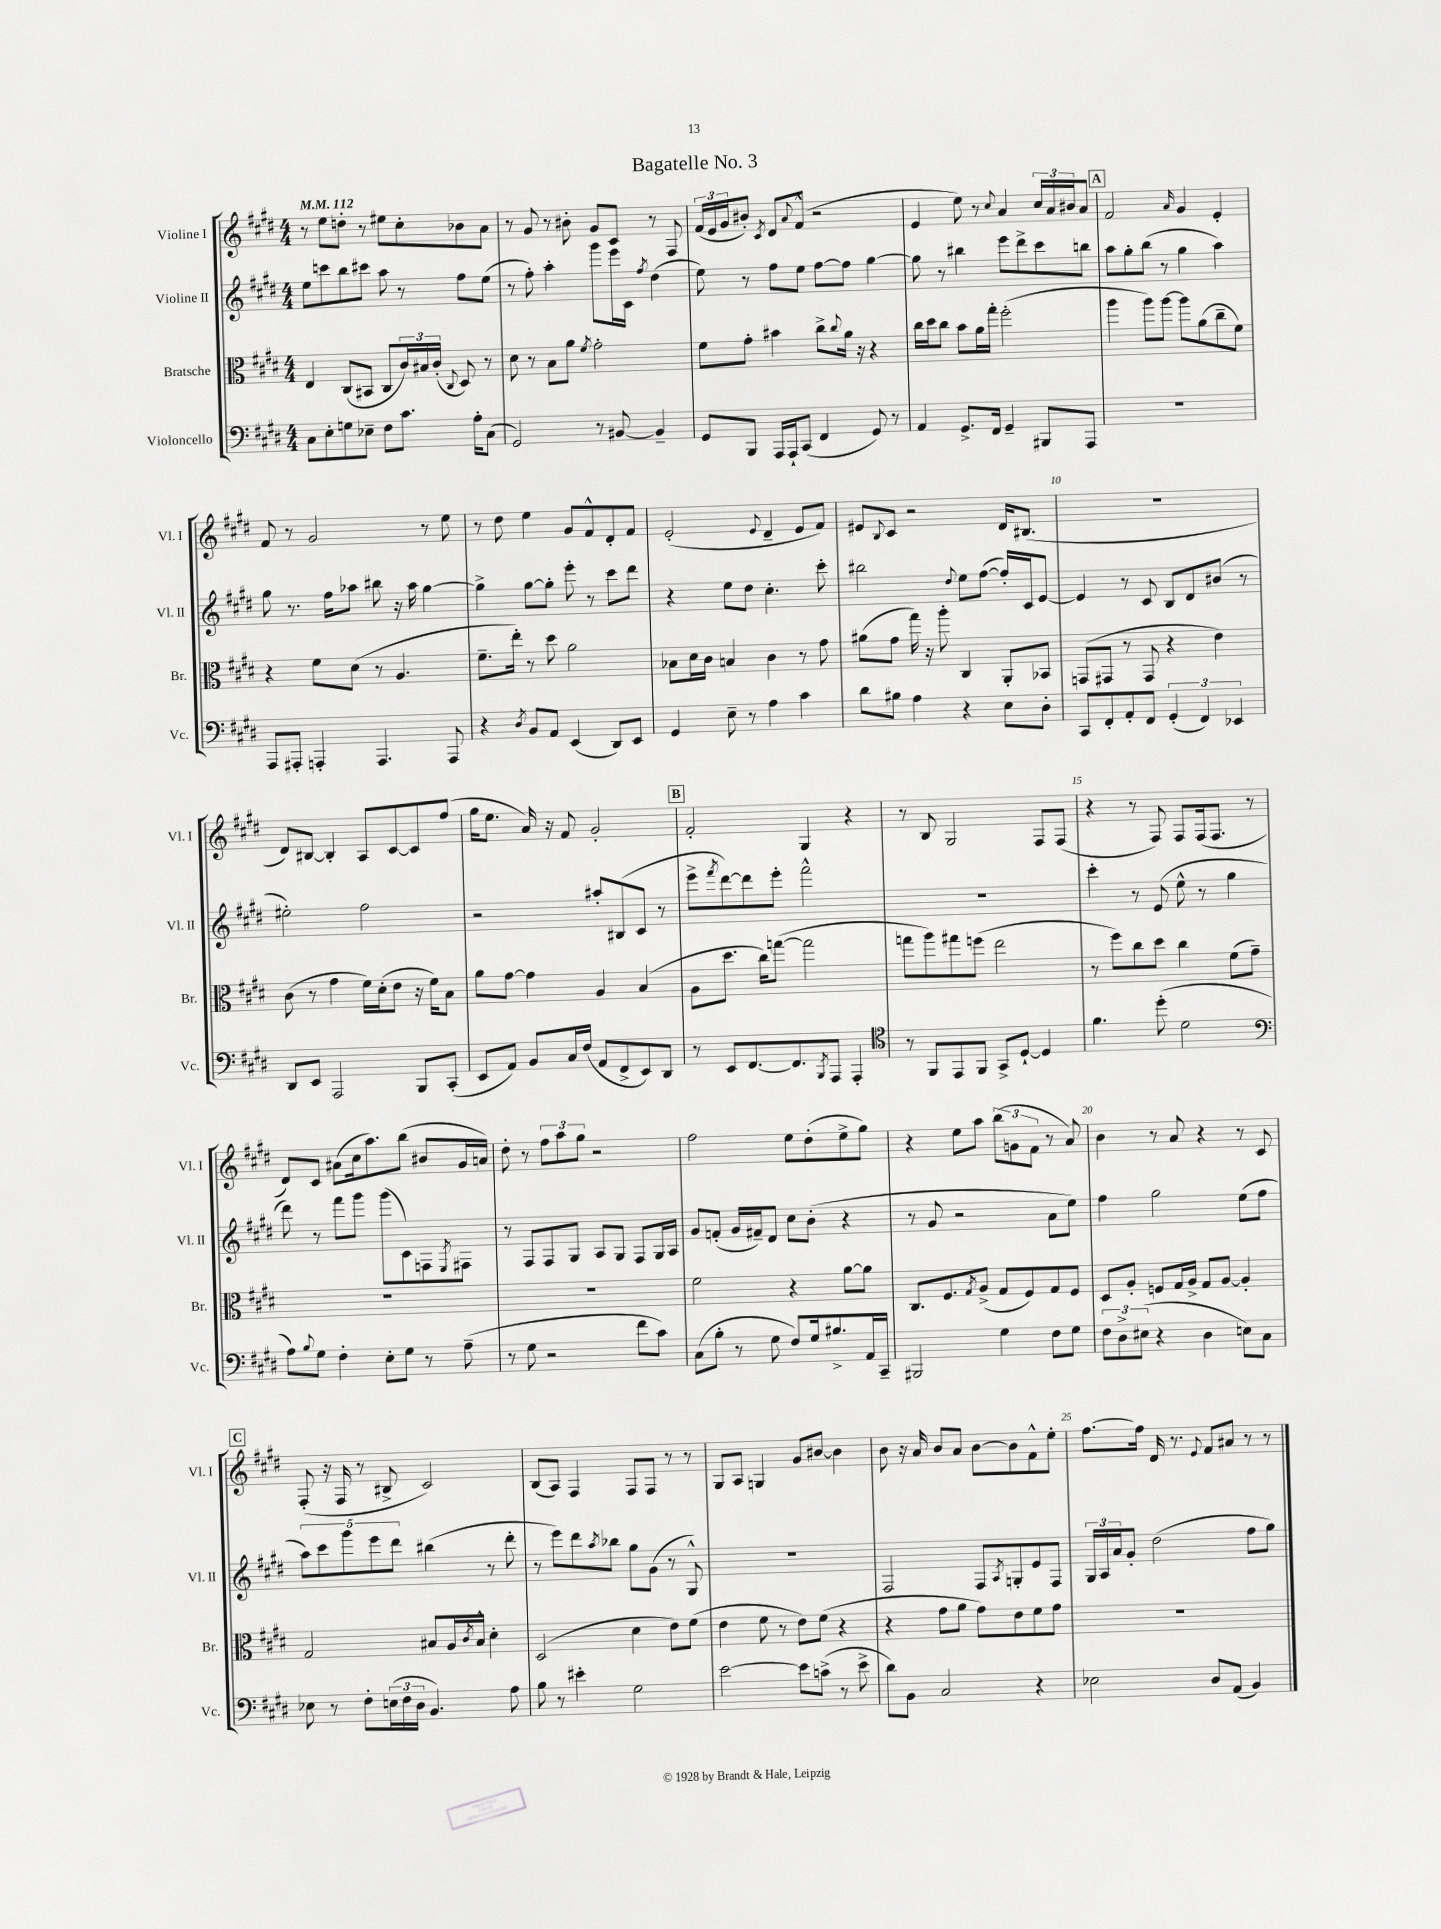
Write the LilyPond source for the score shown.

\header { title = "Bagatelle No. 3" }
<<
\new StaffGroup <<
\new Staff = "s0" \with { instrumentName = "Violine I" shortInstrumentName = "Vl. I" } {
    \clef treble \key e \major \numericTimeSignature \time 4/4 \tempo 4 = 112
    r8 e''8 d''8-. r8 eis''8 cis''8-. bes'8 a'8 |
    r8 gis'8 r8 bis'8-. gis'8 cis'8 r8 fis8 |
    \tuplet 3/2 { fis'16( e'16 gis'16 } bis'8-.) \acciaccatura { cis'8 } dis'8 \appoggiatura { a'8 } fis'8-^( r2 |
    e'4 e''8) r8 \appoggiatura { cis''8 } a'4 \tuplet 3/2 { cis''16 a'16 bis'16 } a'8 |
    \mark \markup { \box "A" } fis'2 \grace { a'16 } gis'4 e'4-. |
    fis'8 r8 gis'2 r8 e''8 |
    r8 dis''8 e''4 gis'8 fis'8-^ dis'8-. fis'8 |
    e'2-.( \appoggiatura { e'8 } dis'4-- e'8 fis'8) |
    eis'8 \appoggiatura { b8 } cis'8 r2 dis'16 bis8.( |
    R1 |
    dis'8) bis8~ bis4-. a8 cis'8~ cis'8 fis''8( |
    gis''16 e''8. a'16) r16 fis'8 gis'2-. |
    \mark \markup { \box "B" } fis'2-. gis4 r4 |
    r8 b8 gis2 fis8 fis8( |
    r4 r8 fis8) fis8 fis16( fis8. r8 |
    dis'8) cis'8 ais'8( cis''16 a''8.) b''8( bis'8 gis'16 a'16) |
    dis''8-. r8 \tuplet 3/2 { fis''8 a''8 gis''8 } r2 |
    fis''2 e''8 dis''8-.( e''8-> gis''8) |
    r4 e''8 a''8 \tuplet 3/2 { b''8( g'8 fis'8 } r8 a'8) |
    b'4 r8 a'8 r4 r8 cis'8 |
    \mark \markup { \box "C" } fis8-.( r16 fis16 r8 bis8-> cis'2) |
    b8( a8) fis4 fis8 fis8 r8 r8 |
    gis8 a8 g4 gis'8 bis'8~ bis'4 |
    b'8 r16 a'16 b'8 a'8 b'8~ b'8 fis'8-^ e''8-. |
    fis''8.~ fis''16 dis'16 r8. \appoggiatura { e'8 } fis'8 ais'8 r8 r8 \bar "|." |
}
\new Staff = "s1" \with { instrumentName = "Violine II" shortInstrumentName = "Vl. II" } {
    \clef treble \key e \major \numericTimeSignature \time 4/4
    e''8 c'''8 b''8 cis'''8 a''8 r8 fis''8 e''8( |
    r8 fis''8-.) a''4-. gis'''8 e'''16 cis'16 \acciaccatura { fis''8 } dis''4( |
    e''8) r8 fis''8 e''8 fis''8~ fis''8 gis''4~ |
    gis''8 r8 bis''4 e'''8 dis'''8-> cis'''8 b''8 |
    \mark \markup { \box "A" } a''8 gis''8-. b''8( r8 gis''4 a''4) |
    gis''8 r8. fis''16 aes''8 bis''8 r16 aes''16 gis''4~ |
    gis''4-> gis''8~ gis''8-. e'''8-. r8 cis'''8 dis'''8 |
    r4 e''8 dis''8 cis''4.-. cis'''8-. |
    bis''2 \appoggiatura { dis''8 } e''8 fis''8~( fis''16-.) cis'16 e'8~ |
    e'4 r8 cis'8 b8 dis'8 bis'8( r8 |
    eis''2-.) fis''2 |
    r2 ais''8-. bis8( cis'8 r8 |
    \mark \markup { \box "B" } e'''8-> \acciaccatura { fis'''8 } dis'''8~) dis'''8 e'''8-. fis'''2-^ |
    R1 |
    cis'''4-. r8 e'8( e''8-^ r8 gis''4 |
    dis'''8) r8 fis'''8 gis'''8 gis'''8( cis'8) f8 \acciaccatura { e8 } fis8 |
    r8 fis8 fis8 gis8 a8 gis8 fis8 gis16 a16 |
    gis'8 f'8-.( gis'16 fis'16--) dis'8 cis''8 b'8-.( r4 |
    r8 gis'8 r2 a'8 e''8) |
    fis''4 gis''2 e''8( fis''8 |
    \mark \markup { \box "C" } \tuplet 5/4 { a''8) cis'''8 gis'''8 e'''8 dis'''8 } bis''4( r8 dis'''8-. |
    r8 e'''8) dis'''8 \acciaccatura { a''8 } bes''8 gis''8 gis'8( r8 gis8-^) |
    R1 |
    fis2 fis8 \acciaccatura { a8 } g8-. e'8 fis8 |
    \tuplet 3/2 { gis16 a16 a'16 } gis'8-. dis''2( fis''8 gis''8) \bar "|." |
}
\new Staff = "s2" \with { instrumentName = "Bratsche" shortInstrumentName = "Br." } {
    \clef alto \key e \major \numericTimeSignature \time 4/4
    e4 cis8( bis,8 cis8 \tuplet 3/2 { cis'16) bis16 cis'16-.( } \appoggiatura { cis8 } dis8) r8 |
    dis'8 r8 b8 a'8 \acciaccatura { fis'8 } gis'2-. |
    fis'8 gis'8-. bis'4 cis''8-> \appoggiatura { cis''8 } a'16 r16 r4 |
    cis''16 dis''16 cis''8 b'8 a'16 gis''16-. fis''2-.( |
    \mark \markup { \box "A" } a''4 a''8) a''8~ a''8 a'8( cis''8-- fis'8) |
    r4 fis'8 dis'8( r8 a4. |
    fis'8.-- e''16-.) r8 dis''8 a'2 |
    bes8 dis'16 cis'16 b4 cis'4 r8 gis'8 |
    ais'8( gis'8 gis''16) r16 a''8-. cis4 a,8-. bes,8 |
    g,8( gis,8 r8 gis,8 r4 e'4) |
    cis'8( r8 gis'4 fis'16) dis'16-.( e'8 r16 fis'16) b8 |
    a'8 gis'8~ gis'4 a4 b4( |
    \mark \markup { \box "B" } a8 dis''8. cis''16) g''8~( g''2 |
    g''8 a''8) gis''8 f''8( e''2 |
    r8 fis''8) cis''8 dis''8 cis''4 fis'8( gis'8--) |
    R1 |
    R1 |
    fis'2 r4 a'8~ a'8 |
    cis8. fis8. \acciaccatura { gis8 } a8->( gis8 fis8) gis8 fis8 |
    dis8 a8-. f8 gis16 a16-> gis8 a8~ a4-. |
    \mark \markup { \box "C" } gis2 bis8 a16 \acciaccatura { cis'8 } bis16-^ dis'4-. |
    dis2( dis'4 e'8) fis'8( |
    e'4 fis'8 r8 e'8) fis'8( r4 |
    r4 gis'8 a'8 gis'8) e'8 fis'8 gis'8 |
    R1 \bar "|." |
}
\new Staff = "s3" \with { instrumentName = "Violoncello" shortInstrumentName = "Vc." } {
    \clef bass \key e \major \numericTimeSignature \time 4/4
    cis8 e8-. g8 ees8-- fis8 cis'8. a16-. cis8( |
    gis,2) r8 bis,8~ bis,4-- |
    gis,8 b,,8 a,,16 a,,16-! cis,8( fis,4 gis,8) r8 |
    a,4 gis,8.-> fis,16 gis,4-- bis,,8 a,,8 |
    \mark \markup { \box "A" } R1 |
    a,,8 ais,,8-. a,,4-. a,,4. a,,8 |
    r4 \acciaccatura { dis8 } b,8 a,8 e,4( dis,8) e,8 |
    gis,4 e8-- r8 a4 cis'4 |
    dis'8 bis8 a4 r4 e8 dis8-. |
    cis,8 fis,8-. a,8-. fis,8 \tuplet 3/2 { gis,4-.( fis,4) ees,4 } |
    dis,8 e,8 a,,2 b,,8 cis,8-.( |
    e,8 a,8) b,8 cis16 fis16( a,8 fis,8-> e,8) dis,8 |
    \mark \markup { \box "B" } r8 e,8 fis,8.~ fis,8. \acciaccatura { b,,8 } a,,8 a,,4-. |
    \clef tenor r8 fis,8 e,8 fis,8 gis,8-> dis8~-! dis4 |
    fis'4. dis''8-.( dis'2 |
    \clef bass a8) \appoggiatura { b8 } gis8 fis4-. e8-. gis8 r8 a8--( |
    r8 gis8 r2 fis'8 cis'8) |
    cis8( b8-. r8 gis8 fis8) gis16 bis8.-> a,16 cis,16-- |
    bis,,2 gis4 fis8 gis8 |
    \tuplet 3/2 { fis8 dis8-> eis8( } r4 dis4 e8) cis8 |
    \mark \markup { \box "C" } ees8 r8 fis8-. \tuplet 3/2 { e16( fis16 dis16 } b,4.) a8 |
    b8 r8 eis'4-. gis2 |
    e'2~ e'8 c'8->( r8 e'8-> |
    dis'8) b,8 cis2 r4 |
    ees2 dis8 a,8( b,4) \bar "|." |
}
>>
>>
\layout { \context { \Score \override BarNumber.break-visibility = ##(#f #t #t) barNumberVisibility = #(every-nth-bar-number-visible 5) } }
